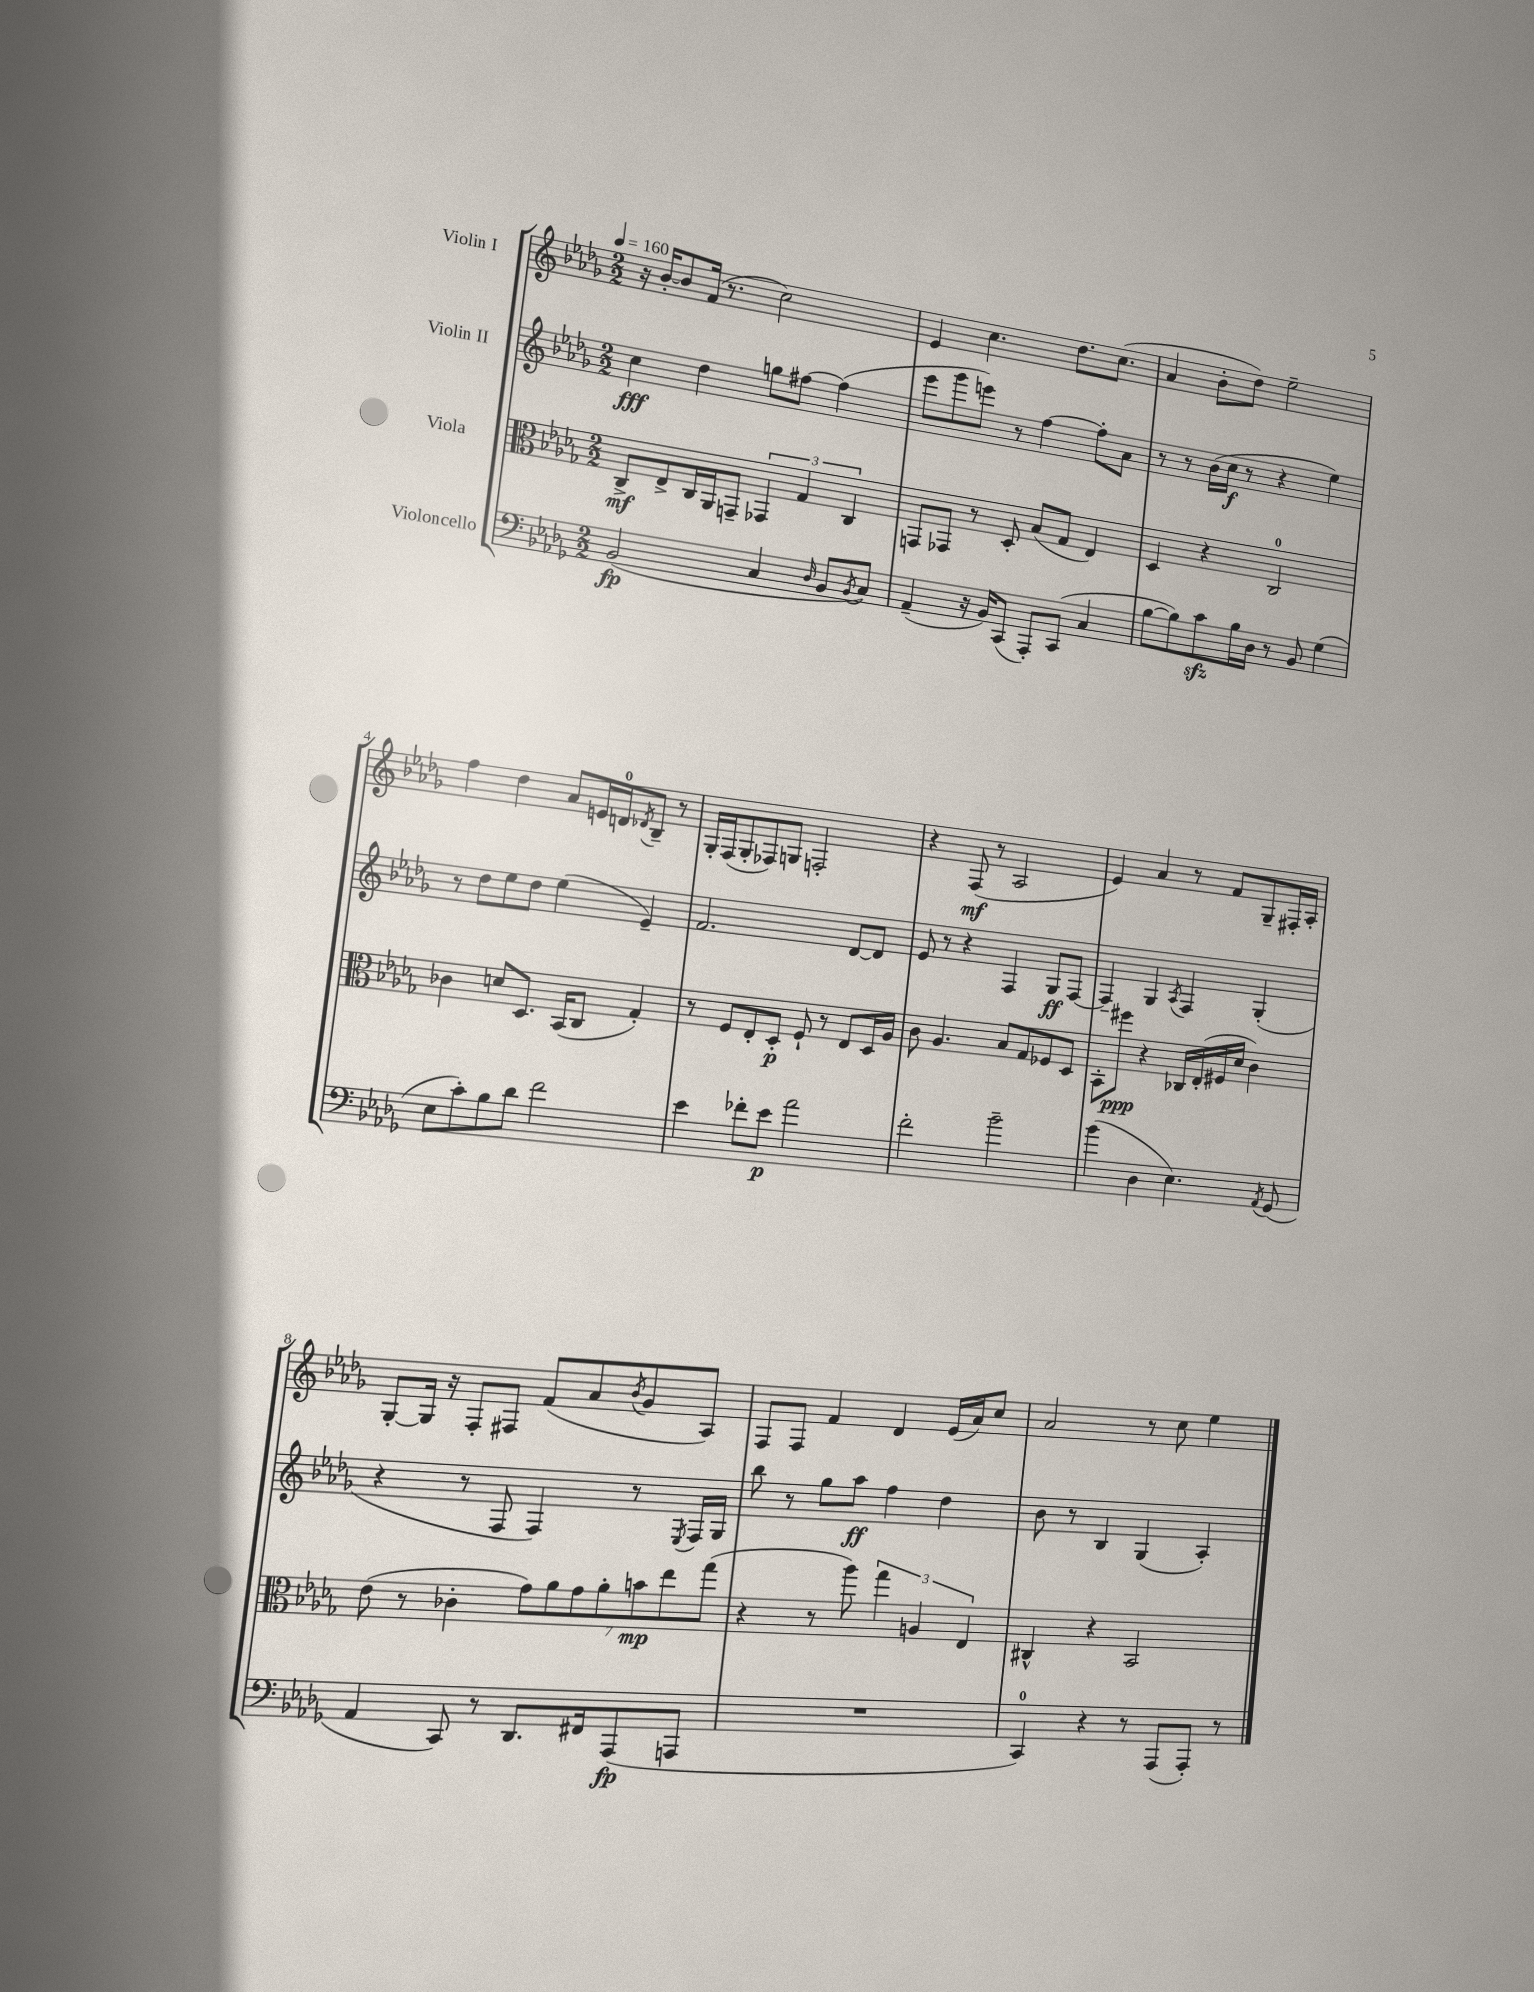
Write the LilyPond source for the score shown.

<<
\new StaffGroup <<
\new Staff = "s0" \with { instrumentName = "Violin I" } {
    \clef treble \key des \major \numericTimeSignature \time 2/2 \tempo 4 = 160
    r16 bes'16~-. bes'8 f'16( r8. c''2) |
    ees'4 c''4. des''8. c''8.( |
    aes'4 bes'8-. des''8) ees''2-- |
    f''4 des''4 aes'8 e'16 d'16-0 \acciaccatura { des'8 } bes8-- r8 |
    ges16-. f16( ges8-. fes8) g8 f2-. |
    r4 f8\mf( r8 aes2 |
    ees'4) aes'4 r8 f'8 ges8-- fis16-. aes16-. |
    ges8~-. ges16 r16 f8-. fis8 f'8( aes'8 \acciaccatura { bes'8 } ges'8 aes8) |
    f8 f8 f'4 des'4 ees'16( aes'16) c''8 |
    aes'2 r8 c''8 ees''4 \bar "|." |
}
\new Staff = "s1" \with { instrumentName = "Violin II" } {
    \clef treble \key des \major \numericTimeSignature \time 2/2
    c''4\fff des''4 g''8 fis''8~ fis''4( |
    ees'''8 ges'''8 e'''8) r8 f''4~ f''8-. aes'8 |
    r8 r8 bes'16( c''16\f r8 r4 ees''4) |
    r8 des''8 ees''8 des''8 ees''4( ees'4--) |
    f'2. des'8~ des'8 |
    ees'8 r8 r4 f4 ges8\ff f8~ |
    f4-- ges4 \acciaccatura { aes8 } f4 ges4-.( |
    r4 r8 f8 f4) r8 \acciaccatura { ees8 } f16 ges16 |
    bes''8 r8 ges''8 aes''8\ff f''4 des''4 |
    bes'8 r8 bes4 ges4( aes4-.) \bar "|." |
}
\new Staff = "s2" \with { instrumentName = "Viola" } {
    \clef alto \key des \major \numericTimeSignature \time 2/2
    c8->\mf ees8-> c16 aes,16 g,8-- \tuplet 3/2 { ges,4 ges4 c4 } |
    g,8 ges,8 r8 des8-. bes8( ges8 ees4) |
    des4 r4 c2-0 |
    ces'4 d'8 des8. bes,16( c8 ges4-.) |
    r8 f8 ees8-. des8-.\p f8-! r8 ees8 des16 aes16 |
    c'8 aes4. bes8 ges8 fes8 des8 |
    bes,8-. fis''8\ppp r4 ces16 ees16-.( fis16 des'16 c'4) |
    ees'8( r8 ces'4-. \tuplet 7/4 { ges'8) aes'8 ges'8 aes'8-. b'8\mp ees''8 ges''8( } |
    r4 r8 aes''8) \tuplet 3/2 { ges''4 a4 ees4 } |
    cis4-^ r4 bes,2 \bar "|." |
}
\new Staff = "s3" \with { instrumentName = "Violoncello" } {
    \clef bass \key des \major \numericTimeSignature \time 2/2
    bes,2\fp( c4 \grace { des16 } bes,8 \acciaccatura { bes,8 } c8) |
    aes,4--( r16 bes,16) c,8( aes,,8-.) c,8( c4 |
    bes8~ bes8) c'8\sfz bes16 des16 r8 bes,8 ges4( |
    ees8 c'8-.) bes8 des'8 f'2 |
    ees'4 fes'8-. ees'8\p aes'2 |
    f'2-. bes'2-- |
    bes'4( des4 ees4.) \acciaccatura { aes,8 } ges,8( |
    aes,4 c,8) r8 des,8. fis,16 aes,,8\fp( a,,8 |
    R1 |
    c,4-0) r4 r8 aes,,8( aes,,8-.) r8 \bar "|." |
}
>>
>>
